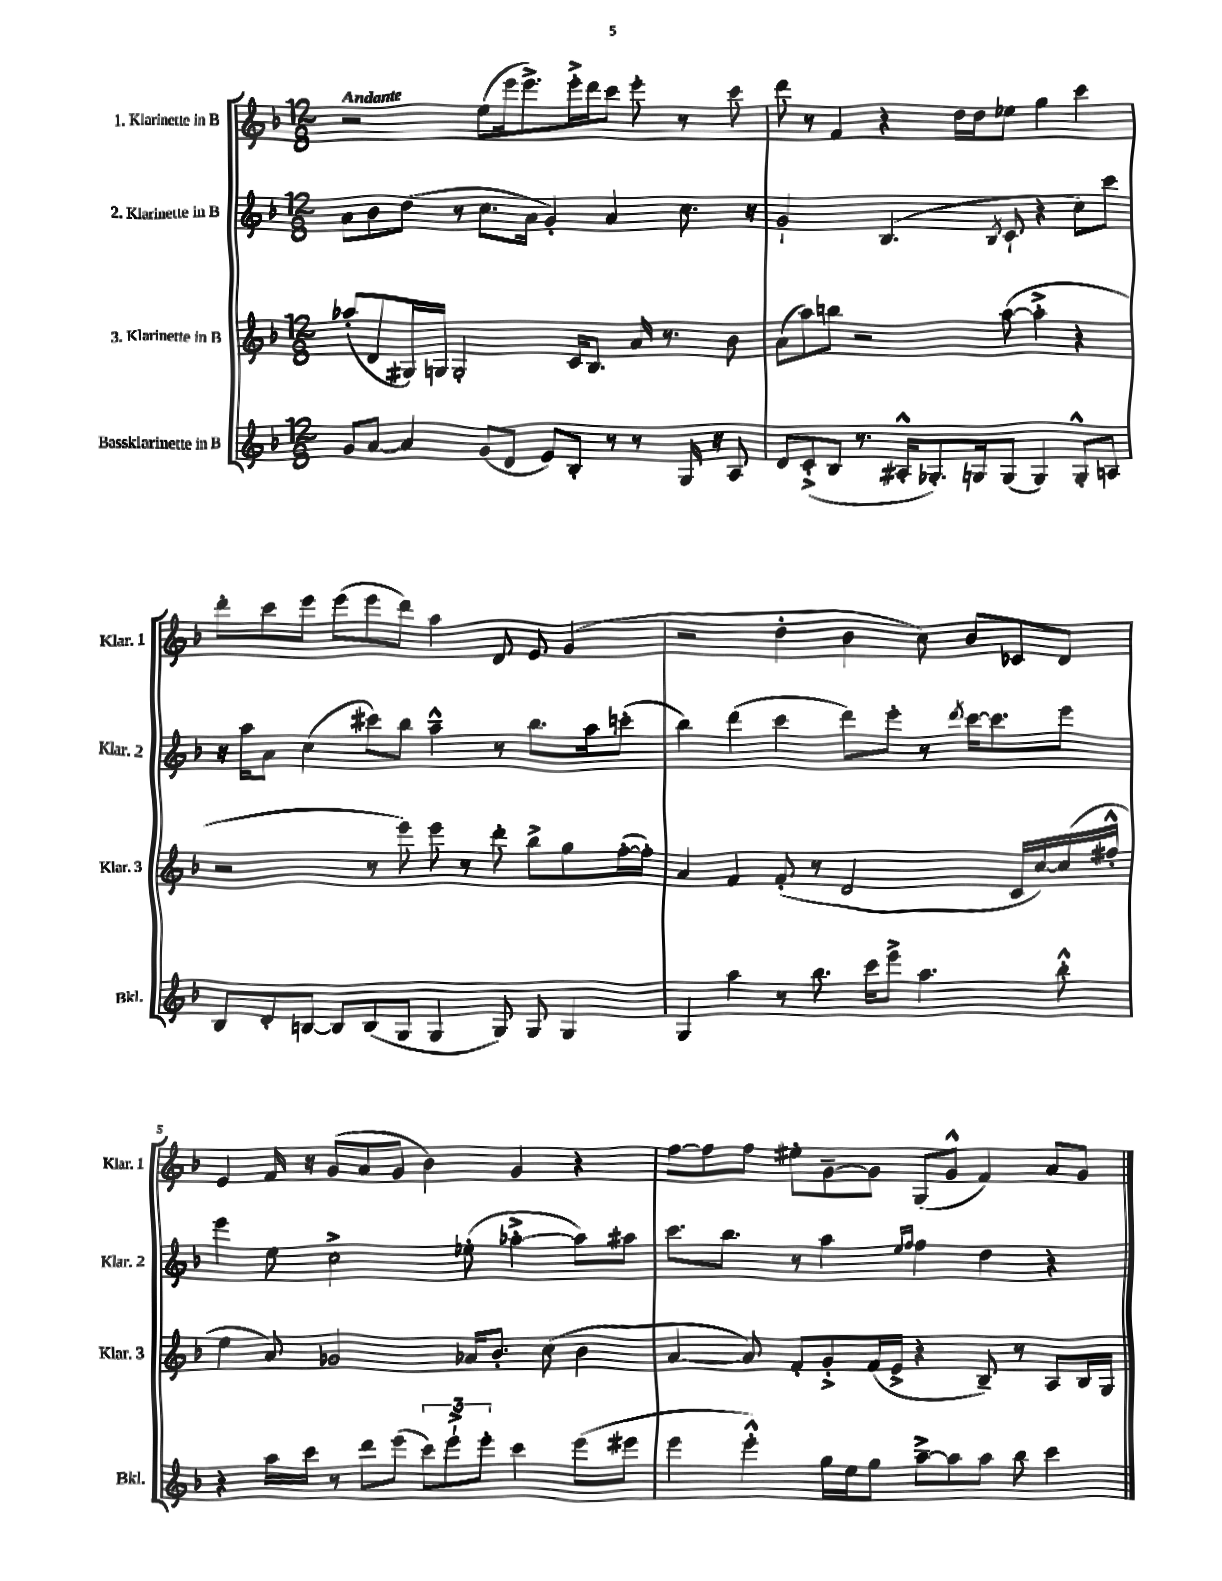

**kern	**kern	**kern	**kern
*staff4	*staff3	*staff2	*staff1
*clefG2	*clefG2	*clefG2	*clefG2
*k[b-]	*k[b-]	*k[b-]	*k[b-]
*M12/8	*M12/8	*M12/8	*M12/8
8g/L	(8aa-'/L	8a\L	2r
[8a/J	8d/	8b-\	.
4a/]	16G#/L)	(8dd\J	.
.	16G/JJ	.	.
.	2G'/	8r	.
(8g/L	.	8.cc\L	(8ee\L
8d/J	.	.	16eee\k
.	.	16a\Jk	8.eee^\)
8e/L)	.	4g'/)	.
8B-'/J	16c/LK	.	16eee'^\L
.	8.B-/J	.	16ddd\J
8r	.	4a/	8ccc\J
8r	16a/	.	8eee'\
.	8.r	.	.
16G/	.	8.cc\	8r
16r	.	.	.
8A/	8b-\	.	8ccc\
.	.	16r	.
=	=	=	=
8d/L	(8a\L	2g`/	8ddd\
(8c'^/	8aa\)	.	8r
8B-/J	8bb\J	.	4f/
8.r	2r	.	.
.	.	(4.B-/	4r
16A#'^^/LK	.	.	.
8.G-'/)	.	.	.
.	.	.	16dd\LL
16G/k	.	.	16dd\J
.	.	8qB-/	.
(8G/J	([8aa\	8c`/	8ee-\J
4G/)	4aa'^\]	4r	4gg\
8G'^^/L	4r	8cc\L)	4ccc\
8A/J	.	8ccc\J	.
=	=	=	=
8B-/L	2r	16r	8ddd'\L
.	.	16aa\LK	.
8d'/	.	8a\J	8ccc\
[8B/J	.	(4cc\	8eee\J
8B/]L	.	.	(8eee\L
(8B/	8r	8ccc#\L)	8eee\
8G/J	8eee\)	8bb-\J	8ddd\J)
4G/	8eee\	4aa~^^\	4aa\
.	8r	.	.
8G/)	8ddd'\	8r	8d/
8G/	8bb-^\L	8.bb-\L	8e/
4G/	8gg\	.	(4g/
.	.	16aa\k	.
.	([16ff'\L	(8ccc'\J	.
.	16ff'\]JJ)	.	.
=	=	=	=
4G/	4a/	4bb-\)	2r
4aa\	4f/	(4ddd\	.
8r	(8f'/	4ccc\	4dd'\
8.bb-\	8r	.	.
.	2d/	8ddd\L)	4b-\
16ccc\LK	.	.	.
8eee^\J	.	8eee'\J	.
4.aa\	.	8r	8cc\)
.	.	8qddd/	.
.	.	[16ccc\LK	8b-/L
.	.	8.ccc\]	.
.	16c/LL	.	8c-/
.	[16cc/)	.	.
8bb-'^^\	(16cc/]	8eee\J	8d/J
.	16ff#'^^/JJ	.	.
=	=	=	=
4r	4ee\	4eee\	4e/
16aa\LL	8a/)	8ee\	16f/
16ccc\JJ	.	.	16r
8r	2g-/	2cc^\	(8g/L
8ddd\L	.	.	8a/
(8eee\J	.	.	8g/J
12ccc\L)	.	.	4b-\)
12eee`^\	.	.	.
.	16a-/LK	(8ee-'\	.
12eee'\J	.	.	.
.	8.b-'/J	.	.
4ccc\	.	[4aa-'^\	4g/
.	(8cc\	.	.
(8eee\L	4b-\	8aa-\]L)	4r
8eee#\J	.	8aa#\J	.
=	=	=	=
4eee\	[4a/	8.ccc\L	[8ff\L
.	.	.	8ff\]
.	.	8.bb-\J	.
4eee'^^\)	8a/])	.	8ff\J
.	8f'/L	8r	8ee#'\L
16gg\LL	8g'^/	4aa\	[8g~\
16ee\J	.	.	.
8gg\J	(16f/L	.	8g\]J
.	16e^/JJ	.	.
.	.	16qqee/LL	.
.	.	16qqff/JJ	.
[8aa~^\L	4r	4ff\	(8G/L
8aa\]	.	.	8g^^/J
8aa\J	8B-~/)	4dd\	4f/)
8bb-\	8r	.	.
4ccc\	8A/L	4r	8a/L
.	16B-/L	.	8g/J
.	16G/JJ	.	.
==	==	==	==
*-	*-	*-	*-
